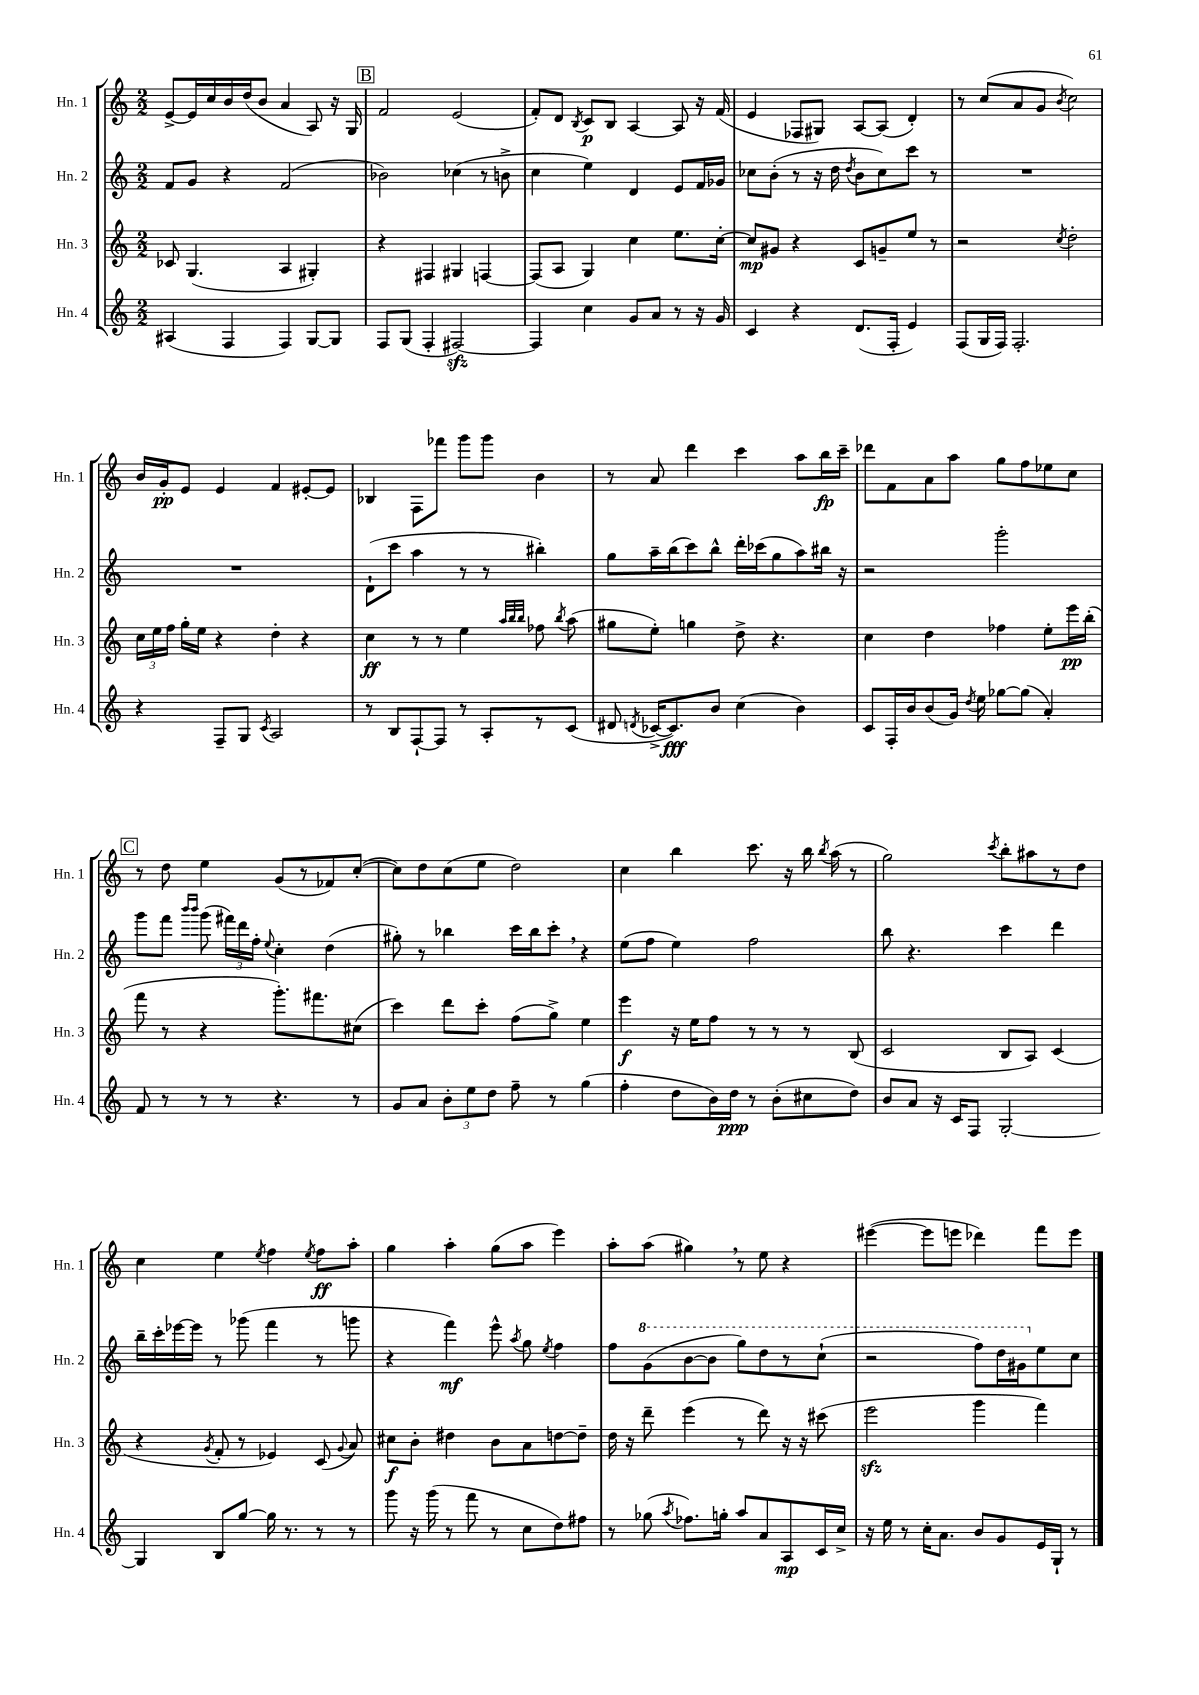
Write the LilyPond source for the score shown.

<<
\new StaffGroup <<
\new Staff = "s0" \with { instrumentName = "Hn. 1" shortInstrumentName = "Hn. 1" } {
    \clef treble \key c \major \numericTimeSignature \time 2/2
    \autoBeamOff e'8[~-> e'16 c''16 b'16 d''16( b'8] a'4 a8) r16 g16 |
    \mark \markup { \box "B" } f'2 e'2( |
    f'8[-.) d'8] \acciaccatura { b8 } c'8[\p b8] a4~ a8 r16 f'16( |
    e'4 fes8[ gis8]) a8[~ a8]( d'4-.) |
    r8 c''8[( a'8 g'8] \acciaccatura { b'8 } c''2) |
    b'16[ g'16-.\pp e'8] e'4 f'4 eis'8[~-. eis'8] |
    bes4 f8[ fes'''8] g'''8[ g'''8] b'4 |
    r8 a'8 d'''4 c'''4 a''8[ b''16\fp c'''16]-- |
    des'''8[ f'8 a'8 a''8] g''8[ f''8 ees''8 c''8] |
    \mark \markup { \box "C" } r8 d''8 e''4 g'8[( r8 fes'8) c''8]~-.( |
    c''8[) d''8 c''8( e''8] d''2) |
    c''4 b''4 c'''8. r16 b''16 \acciaccatura { b''8 } a''16( r8 |
    g''2) \acciaccatura { c'''8 } b''8[-. ais''8 r8 d''8] |
    c''4 e''4 \acciaccatura { e''8 } f''4 \acciaccatura { e''8 } f''8[\ff a''8]-. |
    g''4 a''4-. g''8[( a''8] e'''4) |
    a''8[-. a''8]( gis''4) \breathe r8 e''8 r4 |
    eis'''4~( eis'''8[ e'''8] des'''4) f'''8[ e'''8] \bar "|." |
}
\new Staff = "s1" \with { instrumentName = "Hn. 2" shortInstrumentName = "Hn. 2" } {
    \clef treble \key c \major \numericTimeSignature \time 2/2
    \autoBeamOff f'8[ g'8] r4 f'2( |
    \mark \markup { \box "B" } bes'2) ces''4( r8 b'8-> |
    c''4 e''4) d'4 e'8[ f'16 ges'16] |
    ces''8[ b'8]-.( r8 r16 d''16 \acciaccatura { d''8 } b'8[ ces''8) c'''8] r8 |
    R1 |
    R1 |
    d'8[-!( c'''8] a''4 r8 r8 bis''4-.) |
    g''8[ a''16-- b''16( c'''8) b''8]-^ d'''16[-. ces'''16( g''8 a''8) bis''16] r16 |
    r2 g'''2-. |
    \mark \markup { \box "C" } g'''8[ f'''8] \grace { b'''16[ b'''16] } g'''8( \tuplet 3/2 { fis'''16[) d'''16 f''16]-. } \appoggiatura { e''8 } c''4-. d''4( |
    gis''8-.) r8 bes''4 c'''16[ bes''16 c'''8]-. \breathe r4 |
    e''8[( f''8] e''4) f''2 |
    b''8 r4. c'''4 d'''4 |
    b''16[-- c'''16-. ees'''16~ ees'''16] r8 ges'''8( f'''4 r8 g'''8 |
    r4 f'''4\mf) e'''8-^ \acciaccatura { a''8 } g''8 \acciaccatura { e''8 } f''4 |
    f''8[ \ottava #1 g''8( b''8~ b''8] g'''8[) d'''8 r8 c'''8]-!( |
    r2 f'''8[) d'''16 gis''16 \ottava #0 e''8 c''8] \bar "|." |
}
\new Staff = "s2" \with { instrumentName = "Hn. 3" shortInstrumentName = "Hn. 3" } {
    \clef treble \key c \major \numericTimeSignature \time 2/2
    \autoBeamOff ces'8 g4.( a4 gis4-.) |
    \mark \markup { \box "B" } r4 fis4 gis4 f4~ |
    f8[( a8] g4) c''4 e''8.[ c''16]~-. |
    c''8[\mp gis'8] r4 c'8[ g'8-- e''8] r8 |
    r2 \acciaccatura { c''8 } d''2-. |
    \tuplet 3/2 { c''16[ e''16 f''16] } g''16[-. e''16] r4 d''4-. r4 |
    c''4\ff r8 r8 e''4 \grace { a''32[ b''32 b''32] } fes''8 \acciaccatura { b''8 } a''8( |
    gis''8[ e''8]-.) g''4 d''8-> r4. |
    c''4 d''4 fes''4 e''8[-. e'''16\pp b''16]-.( |
    \mark \markup { \box "C" } f'''8 r8 r4 g'''8.[-.) fis'''8. cis''8]( |
    c'''4) d'''8[ c'''8]-. f''8[( g''8]->) e''4 |
    e'''4\f r16 e''16[ f''8] r8 r8 r8 b8( |
    c'2 b8[ a8]) c'4( |
    r4 \acciaccatura { g'8 } f'8-. r8 ees'4) c'8( \appoggiatura { g'8 } a'8) |
    cis''8[\f b'8]-. dis''4 b'8[ a'8 d''8~ d''8]-- |
    d''16 r16 d'''8-- e'''4( r8 d'''8) r16 r16 cis'''8( |
    e'''2\sfz g'''4 f'''4) \bar "|." |
}
\new Staff = "s3" \with { instrumentName = "Hn. 4" shortInstrumentName = "Hn. 4" } {
    \clef treble \key c \major \numericTimeSignature \time 2/2
    \autoBeamOff ais4( f4 f4) g8[~ g8] |
    \mark \markup { \box "B" } f8[ g8]( f4-. fis2~\sfz) |
    fis4 c''4 g'8[ a'8] r8 r16 g'16 |
    c'4 r4 d'8.[( f16]-. e'4) |
    f8[( g16 f16]) f2.-. |
    r4 f8[-- g8] \acciaccatura { c'8 } a2 |
    r8 b8[ f8~-! f8] r8 a8[-. r8 c'8]( |
    dis'8 \acciaccatura { d'8 } ces'16[~-> ces'8.\fff) b'8] c''4( b'4) |
    c'8[ f16-. b'16 b'8( g'16]) \acciaccatura { d''8 } e''16 ges''8[~ ges''8]( a'4-.) |
    \mark \markup { \box "C" } f'8 r8 r8 r8 r4. r8 |
    g'8[ a'8] \tuplet 3/2 { b'8[-. e''8 d''8] } f''8-- r8 g''4( |
    f''4-. d''8[ b'16) d''16]\ppp r8 b'8[-.( cis''8 d''8]) |
    b'8[ a'8] r16 c'16[ f8] g2~-. |
    g4 b8[ g''8]~ g''16 r8. r8 r8 |
    g'''8 r16 g'''16( r8 f'''8 r8 c''8[ d''8) fis''8] |
    r8 ges''8( \acciaccatura { a''8 } fes''8.[) g''16]-. a''8[ a'8 a8\mp c'16 c''16]-> |
    r16 e''16 r8 c''16[-. a'8.] b'8[ g'8 e'16 g16]-! r8 \bar "|." |
}
>>
>>
\layout { \context { \Score \remove "Bar_number_engraver" } }
